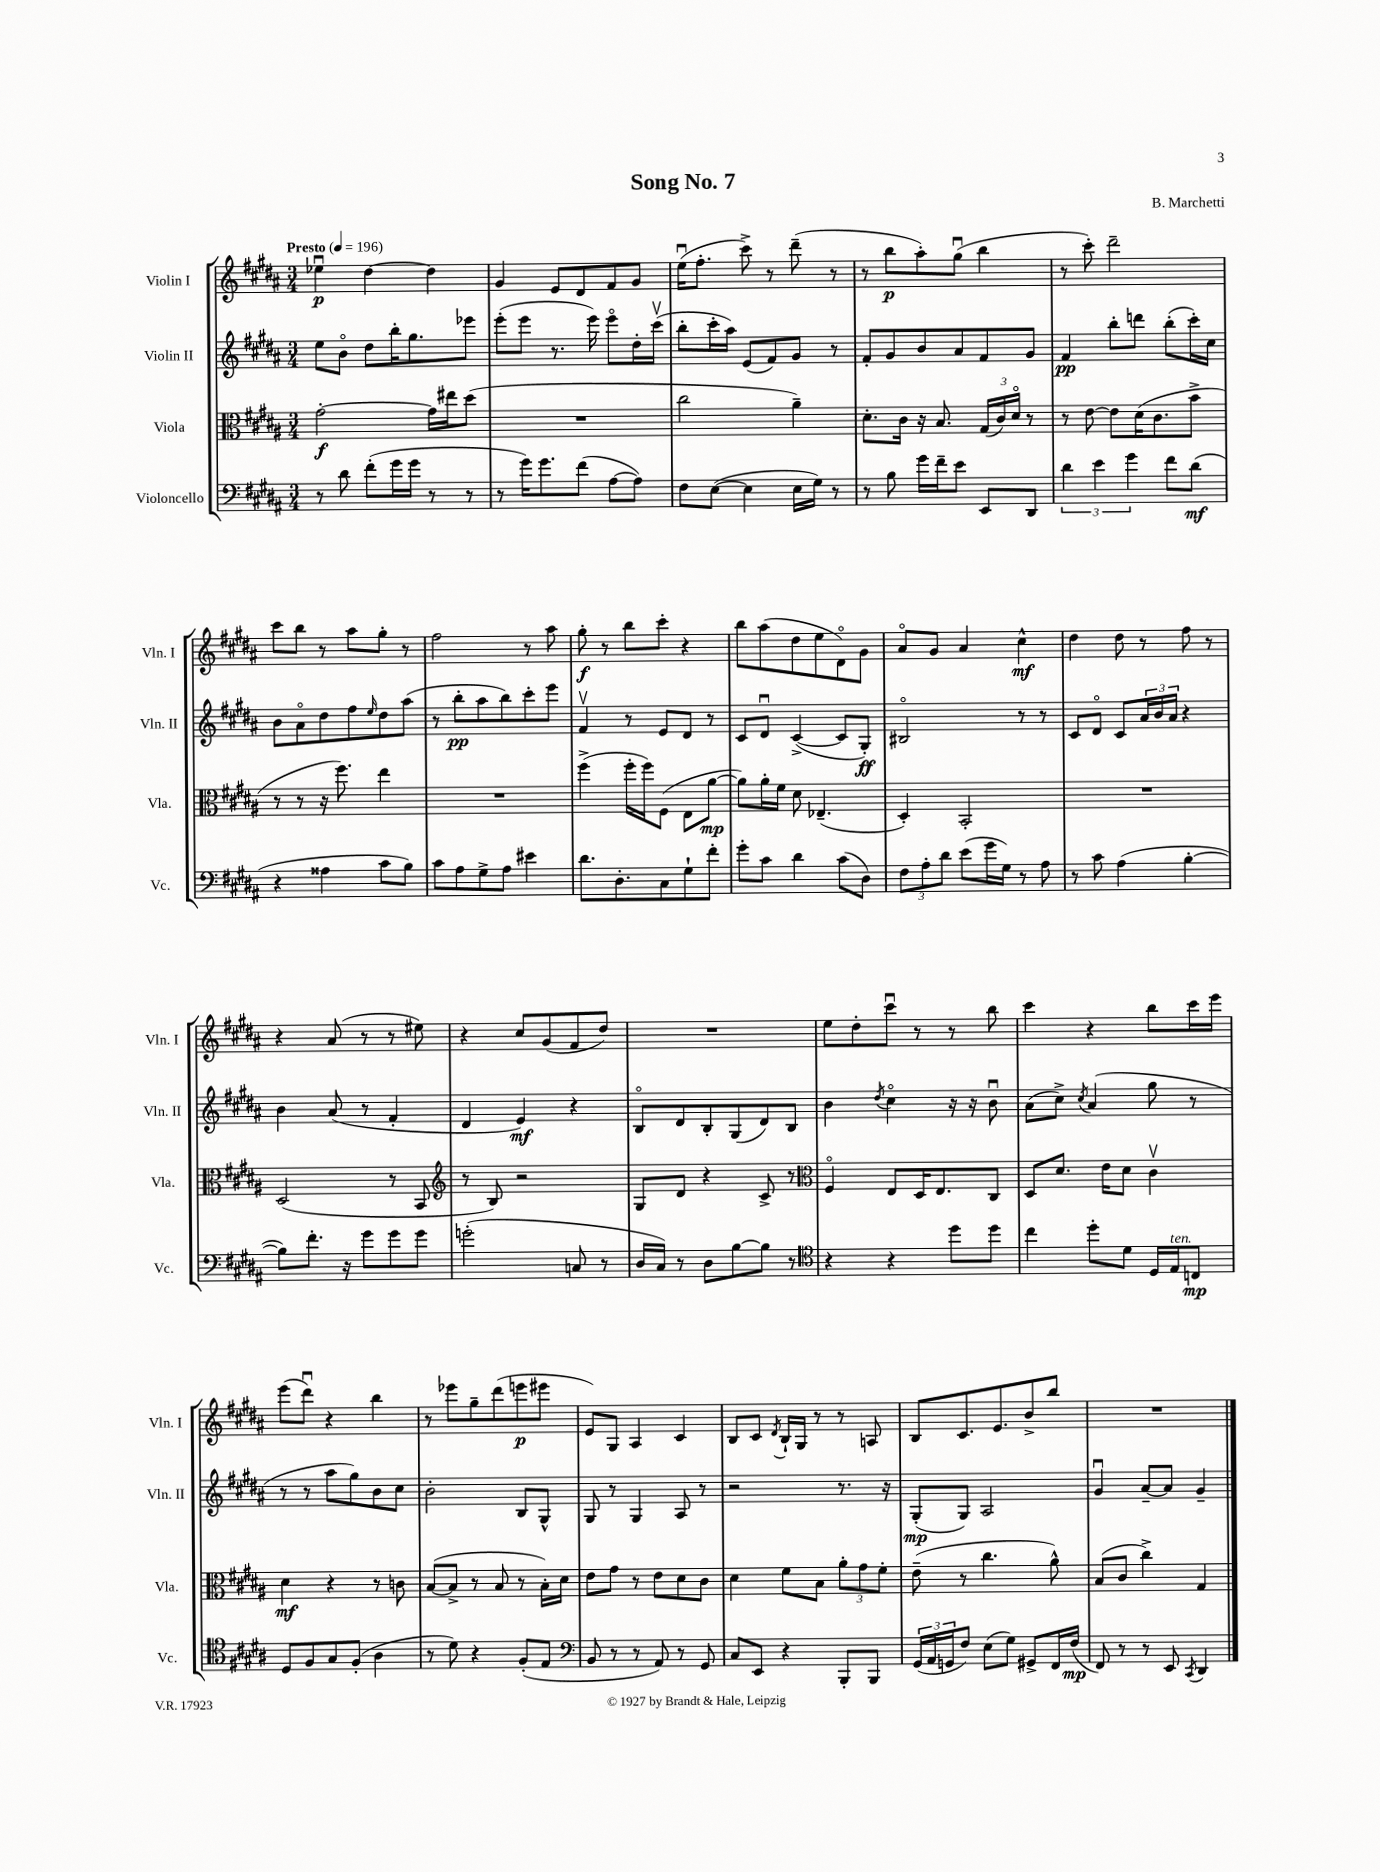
\header { title = "Song No. 7" composer = "B. Marchetti" }
<<
\new StaffGroup <<
\new Staff = "s0" \with { instrumentName = "Violin I" shortInstrumentName = "Vln. I" } {
    \clef treble \key b \major \numericTimeSignature \time 3/4 \tempo "Presto" 4 = 196
    ees''4\downbow\p dis''4~ dis''4 |
    gis'4 e'8 dis'8 fis'8 gis'8 |
    e''16\downbow( fis''8.-. cis'''8->) r8 dis'''8--( r8 |
    r8 b''8\p ais''8-.) gis''8\downbow( b''4 |
    r8 cis'''8-.) dis'''2-- |
    cis'''8 b''8 r8 ais''8 gis''8-. r8 |
    fis''2 r8 ais''8 |
    gis''8-.\f r8 b''8 cis'''8-. r4 |
    b''8 ais''8( dis''8 e''8 dis'8\flageolet) gis'8 |
    ais'8\flageolet gis'8 ais'4 cis''4-^\mf |
    dis''4 dis''8 r8 fis''8 r8 |
    r4 ais'8( r8 r8 eis''8) |
    r4 cis''8 gis'8( fis'8 dis''8) |
    R2. |
    e''8 dis''8-. cis'''8\downbow r8 r8 b''8 |
    cis'''4 r4 b''8 cis'''16 e'''16 |
    e'''8( dis'''8\downbow) r4 b''4 |
    r8 ees'''8 gis''8-- dis'''8( e'''8\p eis'''8 |
    e'8) gis8 ais4 cis'4 |
    b8 cis'8 \acciaccatura { dis'8 } b16-! gis16 r8 r8 a8 |
    b8 cis'8. e'8. b'8-> b''8 |
    R2. \bar "|." |
}
\new Staff = "s1" \with { instrumentName = "Violin II" shortInstrumentName = "Vln. II" } {
    \clef treble \key b \major \numericTimeSignature \time 3/4
    e''8 b'8\flageolet dis''8 b''16-. gis''8. ees'''8 |
    e'''8-.( e'''8 r8. e'''16) e'''8\flageolet dis''16-. cis'''16\upbow( |
    b''8-. cis'''16-. ais''16) e'8( fis'8) gis'8 r8 |
    fis'8-. gis'8 b'8 ais'8 fis'8 gis'8 |
    fis'4\pp b''8-. d'''8 b''8-.( cis'''16-.) cis''16 |
    b'8 ais'8\flageolet dis''8 fis''8 \grace { e''16 } dis''8 ais''8( |
    r8 b''8-.\pp ais''8 b''8) cis'''8-. e'''8 |
    fis'4\upbow r8 e'8 dis'8 r8 |
    cis'8 dis'8\downbow cis'4~->( cis'8 gis8-.\ff) |
    bis2\flageolet r8 r8 |
    cis'8 dis'8\flageolet cis'8 \tuplet 3/2 { ais'16 b'16 ais'16 } r4 |
    b'4 ais'8( r8 fis'4-. |
    dis'4 e'4\mf) r4 |
    b8\flageolet dis'8 b8-. gis8( dis'8) b8 |
    b'4 \acciaccatura { dis''8 } cis''4\flageolet r16 r16 b'8\downbow |
    ais'8( cis''8->) \acciaccatura { cis''8 } ais'4( gis''8 r8 |
    r8 r8 ais''8 gis''8) b'8 cis''8 |
    b'2-. b8 gis8-^ |
    gis8 r8 gis4 ais8 r8 |
    r2 r8. r16 |
    gis8-.\mp( gis8) ais2 |
    gis'4\downbow ais'8~-- ais'8 gis'4-- \bar "|." |
}
\new Staff = "s2" \with { instrumentName = "Viola" shortInstrumentName = "Vla." } {
    \clef alto \key b \major \numericTimeSignature \time 3/4
    gis'2~-.\f gis'16 eis''16 dis''8( |
    R2. |
    cis''2 ais'4--) |
    dis'8.-. cis'16 r16 b8. \tuplet 3/2 { gis16( cis'16) dis'16\flageolet } r8 |
    r8 e'8~ e'8 dis'16( cis'8. b'8-> |
    r8 r8 r16 fis''8.) e''4 |
    R2. |
    fis''4->( fis''16-. fis''16) fis8( e8 ais'8~\mp |
    ais'8) ais'16-. fis'16 dis'8 ees4.--( |
    dis4-.) b,2-. |
    R2. |
    dis2( r8 b,8 |
    \clef treble r8 b8) r2 |
    gis8 dis'8 r4 cis'8-> r8 |
    \clef alto fis4\flageolet e8 dis16 e8. cis8 |
    dis8 dis'8. e'16 dis'8 cis'4\upbow |
    dis'4\mf r4 r8 c'8 |
    b8~( b8-> r8 b8 r8 b16-.) dis'16 |
    e'8 gis'8 r8 e'8 dis'8 cis'8 |
    dis'4 fis'8 b8 \tuplet 3/2 { ais'8-. gis'8 fis'8-. } |
    e'8--( r8 cis''4. ais'8-^) |
    b8( cis'8 cis''4->) gis4 \bar "|." |
}
\new Staff = "s3" \with { instrumentName = "Violoncello" shortInstrumentName = "Vc." } {
    \clef bass \key b \major \numericTimeSignature \time 3/4
    r8 dis'8 fis'8-.( gis'16 gis'16 r8 r8 |
    r8 gis'16) gis'8. fis'8( ais8~ ais8) |
    fis8 e8~( e4 e16 gis16) r8 |
    r8 b8 gis'16 fis'16-- e'8 e,8 dis,8 |
    \tuplet 3/2 { dis'4 e'4 gis'4 } fis'8 dis'8\mf( |
    r4 aisis4 cis'8 b8) |
    cis'8 ais8 gis8-> ais8 eis'4 |
    dis'8. dis8.-. cis8 gis8-! fis'8-. |
    gis'8-. cis'8 dis'4 cis'8( dis8) |
    \tuplet 3/2 { fis8 ais8-. dis'8 } e'8( gis'16 gis16) r8 ais8 |
    r8 cis'8 ais4( b4~-. |
    b8) fis'8.-. r16 gis'8 gis'8 gis'8 |
    g'2-.( c8 r8 |
    dis16 cis16) r8 dis8 b8~ b8 r8 |
    \clef tenor r4 r4 dis''8 dis''8 |
    cis''4 dis''8-. dis'8 dis16 e16^\markup { \italic "ten." } c8\mp |
    dis8 fis8 gis8 fis8-.( ais4 |
    r8 dis'8) r4 fis8-.( e8 |
    \clef bass b,8 r8 r8 ais,8) r8 gis,8 |
    cis8 e,8 r4 b,,8-. b,,8 |
    \tuplet 3/2 { gis,16( ais,16 g,16 } fis8) e8( gis8) gis,8-> fis,16 fis16\mp( |
    fis,8) r8 r8 e,8 \acciaccatura { cis,8 } dis,4 \bar "|." |
}
>>
>>
\layout { \context { \Score \remove "Bar_number_engraver" } }
